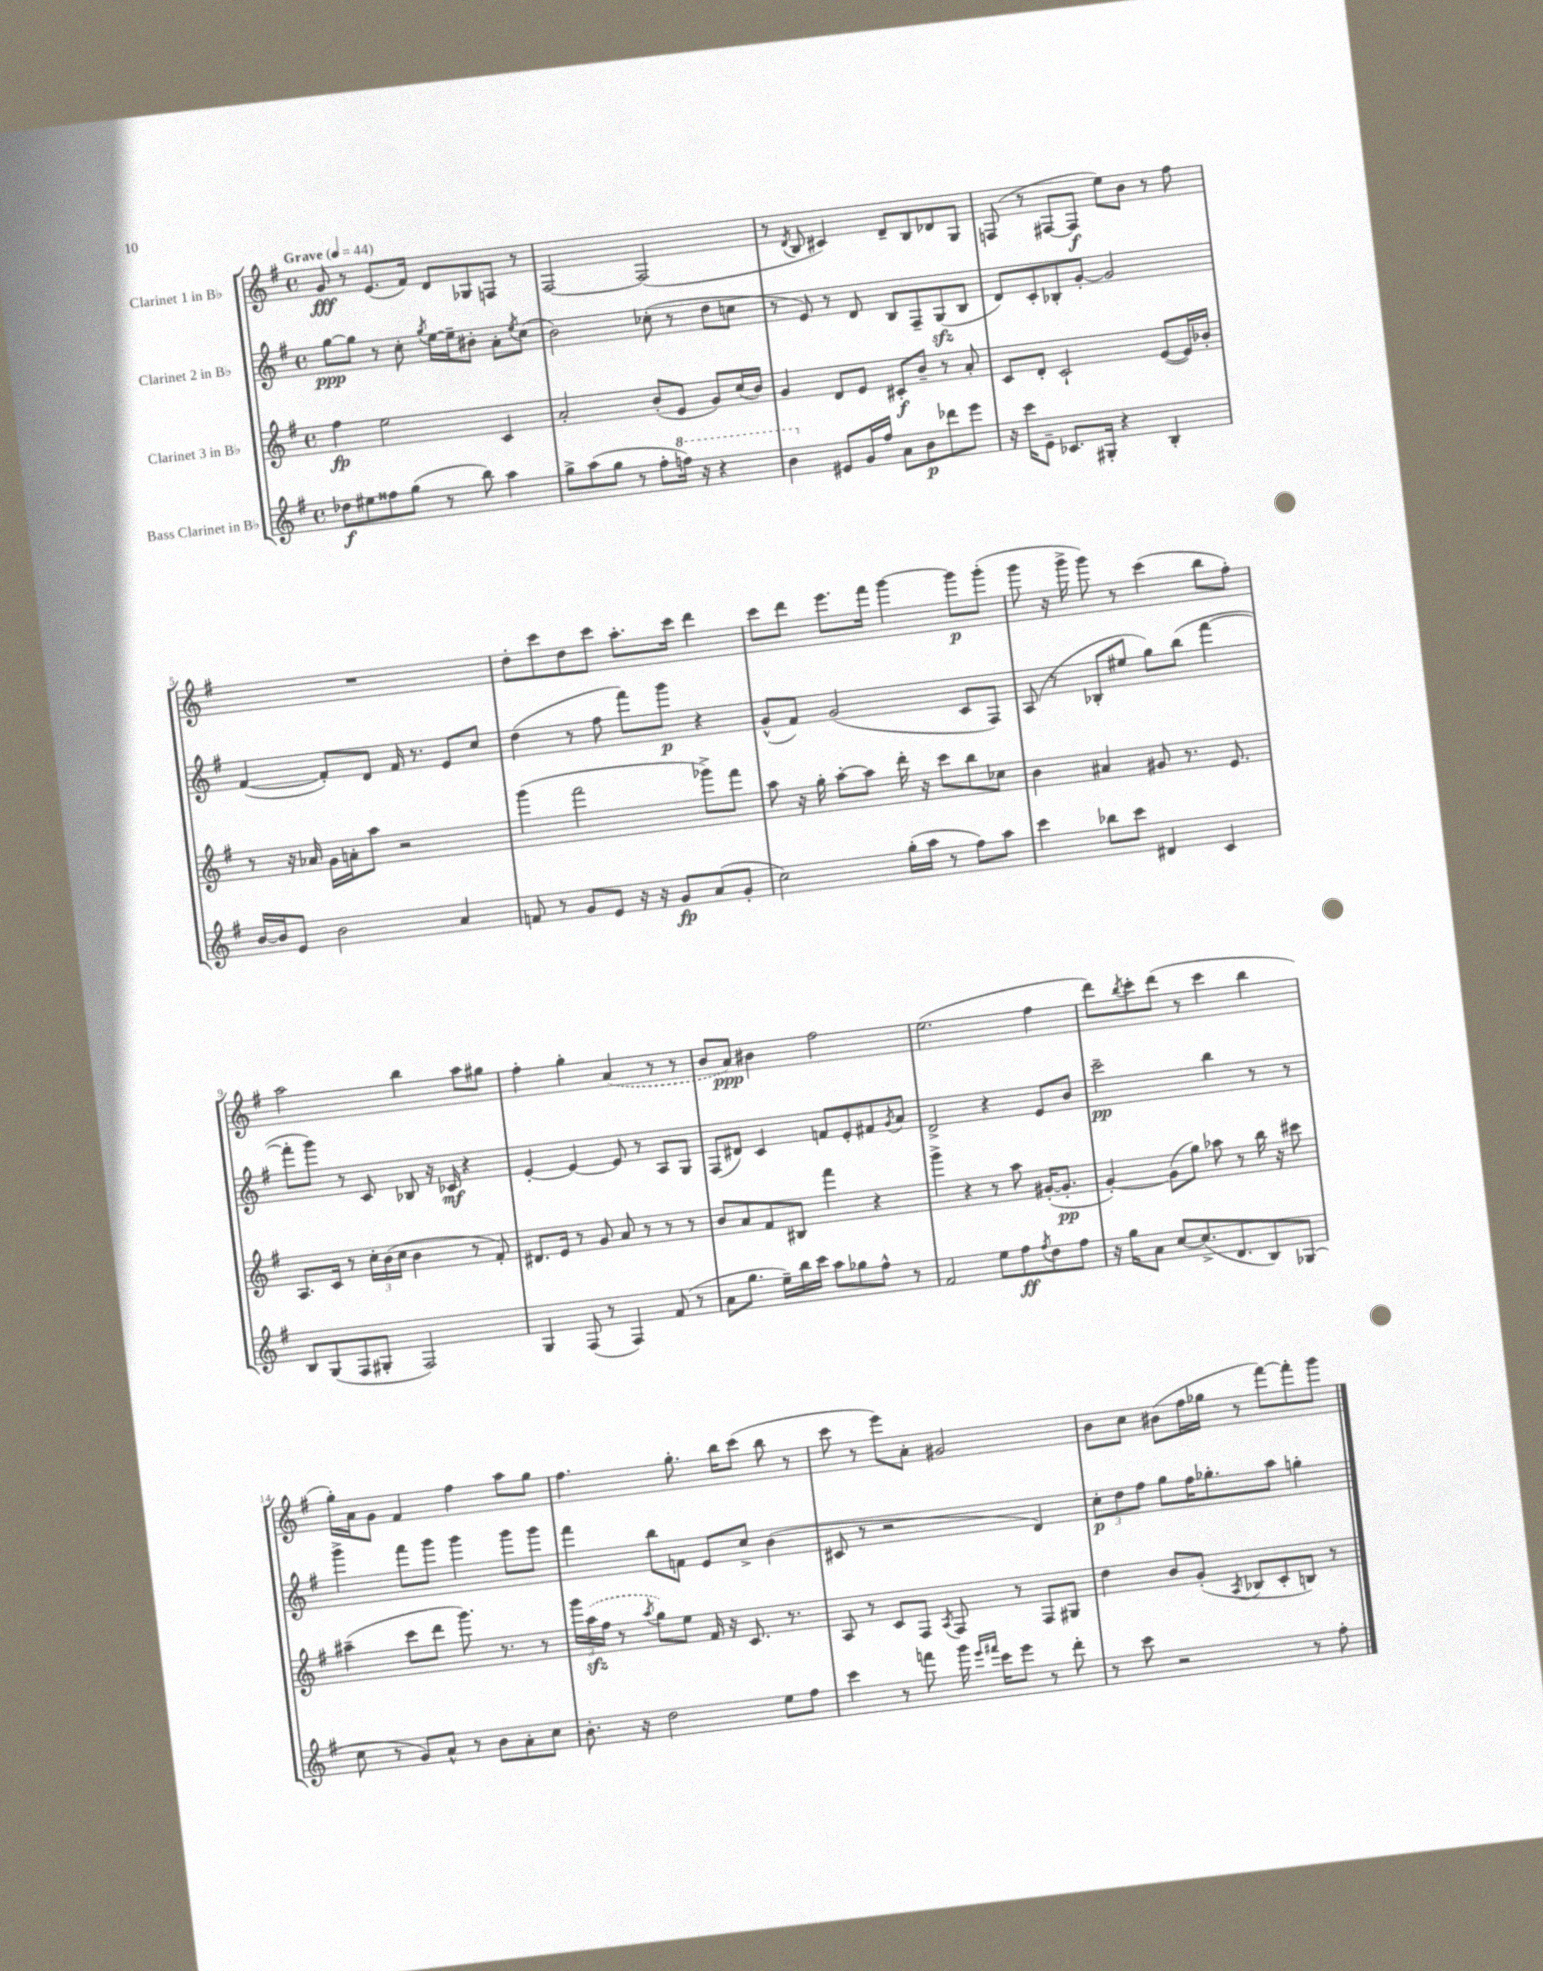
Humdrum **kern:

**kern	**dynam	**kern	**dynam	**kern	**dynam	**kern	**dynam
*part4	*part4	*part3	*part3	*part2	*part2	*part1	*part1
*staff4	*staff4	*staff3	*staff3	*staff2	*staff2	*staff1	*staff1
*I"Bass Clarinet in B♭	*	*I"Clarinet 3 in B♭	*	*I"Clarinet 2 in B♭	*	*I"Clarinet 1 in B♭	*
*clefG2	*	*clefG2	*	*clefG2	*	*clefG2	*
*k[f#]	*	*k[f#]	*	*k[f#]	*	*k[f#]	*
*M4/4	*	*M4/4	*	*M4/4	*	*M4/4	*
*met(c)	*	*met(c)	*	*met(c)	*	*met(c)	*
*MM44	*	*MM44	*	*MM44	*	*MM44	*
=1	=1	=1	=1	=1	=1	=1	=1
!	!	!	!	!	!	!LO:TX:a:B:t=Grave	!
8dd-X\L	f	4ff#\	fp	[8gg\L	ppp	8g/	fff
8ee#X\	.	.	.	8gg\J]	.	8r	.
8ff##X\	.	2ee\	.	8r	.	(8.e/L	.
(8gg\J	.	.	.	8cc'\	.	.	.
.	.	.	.	.	.	16f#/Jk)	.
.	.	.	.	8qgg/	.	.	.
8r	.	.	.	[16ee\LL	.	8d/L	.
.	.	.	.	16ee~\J]	.	.	.
8bb\)	.	.	.	8b#X'\J	.	8G-X/	.
4aa\	.	4c/	.	8a'\L	.	8Fn/J	.
.	.	.	.	8qee/	.	.	.
.	.	.	.	(8cc\J	.	8r	.
=2	=2	=2	=2	=2	=2	=2	=2
8gg^\L	.	2a'/	.	2b\)	.	[2F#/	.
(8aa\	.	.	.	.	.	.	.
8gg\J	.	.	.	.	.	.	.
8r	.	.	.	.	.	.	.
8ff#'\L	.	(8b'/L	.	(8cc-X'\	.	(2F#/]	.
*8va	*	*	*	*	*	*	*
16fffn\Jk)	.	8e/J	.	8r	.	.	.
16r	.	.	.	.	.	.	.
4r	.	8g/L)	.	8dd\L	.	.	.
.	.	(16cc/L	.	8ccn\J	.	.	.
.	.	16b/JJ)	.	.	.	.	.
=3	=3	=3	=3	=3	=3	=3	=3
4bb\	.	4g/	.	8r	.	8r	.
.	.	.	.	.	.	8qd/	.
.	.	.	.	8e/)	.	8B/	.
*X8va	*	*	*	*	*	*	*
8e#X/L	.	8d/L	.	8r	.	4c#X/)	.
16g/L	.	8e/J	.	8d/	.	.	.
16ff#/JJ	.	.	.	.	.	.	.
8a\L	.	8c#X'/L	f	8B/L	.	8d~/L	.
8b\	p	8b~/J	.	8F#~/	.	8B/	.
8ddd-X\	.	8r	.	(8Gzz/	.	8d-X/	.
8eee\J	.	8a'/	.	8B/J	.	8G/J	.
=4	=4	=4	=4	=4	=4	=4	=4
16r	.	8c/L	.	8d/L)	.	(8Fn/	.
16ccc\KL	.	.	.	.	.	.	.
8e~\J	.	8d'/J	.	8c'/	.	8r	.
8.c-X/L	.	2c`/	.	8B-X'/	.	[8F#X/L	.
.	.	.	.	[8g'/J	.	8F#/J]	f
16G#X'/Jk	.	.	.	.	.	.	.
4r	.	.	.	2g/]	.	8ee\L)	.
.	.	.	.	.	.	8b\J	.
4B'/	.	([8e/L	.	.	.	8r	.
.	.	16e/L])	.	.	.	8ff#\	.
.	.	16b-X'/JJ	.	.	.	.	.
!!LO:LB:g=z
=5	=5	=5	=5	=5	=5	=5	=5
[16b/LL	.	8r	.	([4f#/	.	1r	.
16b/J]	.	.	.	.	.	.	.
8e/J	.	16r	.	.	.	.	.
.	.	16a-X/	.	.	.	.	.
2b\	.	16g\LL	.	8f#'/L])	.	.	.
.	.	16an'\J	.	.	.	.	.
.	.	8aa\J	.	8d/J	.	.	.
.	.	2r	.	16f#/	.	.	.
.	.	.	.	8.r	.	.	.
4a/	.	.	.	8e/L	.	.	.
.	.	.	.	8cc/J	.	.	.
=6	=6	=6	=6	=6	=6	=6	=6
8fn/	.	(4ggg\	.	(4dd\	.	8dd'\L	.
8r	.	.	.	.	.	8ccc\	.
8g/L	.	2fff#\	.	8r	.	8dd\	.
8e/J	.	.	.	8ff#\	.	8ccc\J	.
16r	.	.	.	8fff#\L)	.	8.aa'\L	.
16r	.	.	.	.	.	.	.
8g/L	fp	.	.	8ggg\J	p	.	.
.	.	.	.	.	.	16ccc\Jk	.
(8a/	.	8ggg-X^\L)	.	4r	.	4ddd\	.
8g'/J	.	8fff#\J	.	.	.	.	.
=7	=7	=7	=7	=7	=7	=7	=7
2cc\)	.	8aa\	.	(8g^^/L	.	8ccc\L	.
.	.	16r	.	8f#/J)	.	8ddd\J	.
.	.	16gg'\	.	.	.	.	.
.	.	[8aa'\L	.	(2g/	.	8.eee\L	.
.	.	8aa\J]	.	.	.	.	.
.	.	.	.	.	.	16fff#\Jk	.
(16gg'\LL	.	16ddd'\	.	.	.	[4ggg\	.
16aa\JJ	.	16r	.	.	.	.	.
8r	.	8ccc\L	.	.	.	.	.
8ff#\L)	.	8bb\	.	8c/L	.	8ggg\L]	p
8aa\J	.	8cc-X\J	.	8F#/J)	.	(8ggg'\J	.
=8	=8	=8	=8	=8	=8	=8	=8
4ccc\	.	4b\	.	(8A/	.	8ggg\	.
.	.	.	.	8r	.	16r	.
.	.	.	.	.	.	16ggg^\	.
8bb-X\L	.	4a#X/	.	8B-X'/L	.	8ggg\)	.
8ccc\J	.	.	.	8ee#X/J	.	8r	.
4d#X/	.	8g#X/	.	8gg\L)	.	(4ccc\	.
.	.	8.r	.	(8bb\J	.	.	.
4c/	.	.	.	[4fff#\	.	8bb\L	.
.	.	8.e/	.	.	.	.	.
.	.	.	.	.	.	8ff#'\J)	.
!!LO:LB:g=z
=9	=9	=9	=9	=9	=9	=9	=9
8B/L	.	8.A/L	.	8fff#'\L]	.	2aa\	.
(8G/	.	.	.	8ggg\J)	.	.	.
.	.	16c/Jk	.	.	.	.	.
8F#/	.	8r	.	8r	.	.	.
8G#X'/J	.	24cc'\LL	.	8c/	.	.	.
.	.	(24b\	.	.	.	.	.
.	.	24cc\JJ	.	.	.	.	.
2F#/)	.	4b\	.	8B-X/	.	4bb\	.
.	.	.	.	16r	.	.	.
.	.	.	.	16c-X/	mf	.	.
.	.	8r	.	4r	.	8aa\L	.
.	.	8f#'/)	.	.	.	8gg#X\J	.
=10	=10	=10	=10	=10	=10	=10	=10
4G/	.	8.d#X/L	.	[4e'/	.	4ff#'\	.
.	.	16e/Jk	.	.	.	.	.
(8F#/	.	8r	.	4e/_	.	4gg'\	.
8r	.	8g/	.	.	.	.	.
4F#/)	.	8a/	.	8e/]	.	(4a/	.
.	.	8r	.	8r	.	.	.
(8f#/	.	8r	.	8A/L	.	8r	.
8r	.	8r	.	8G/J	.	8r	.
=11	=11	=11	=11	=11	=11	=11	=11
8a\L	.	8b/L	.	(8F#/L	.	8b/L	.
8.gg\J	.	8a/	.	8d#X/J)	.	8a/J)	ppp
.	.	8f#/	.	4c/	.	4b#X\	.
16ee~\LL)	.	.	.	.	.	.	.
16bb\	.	8B#X/J	.	.	.	.	.
16ccc\JJ	.	.	.	.	.	.	.
8aa\L	.	4fff#\	.	8fn/L	.	2ff#\	.
8gg-X\	.	.	.	8e'/	.	.	.
8ff#^^\J	.	4r	.	8f#X/	.	.	.
.	.	.	.	8qg/	.	.	.
8r	.	.	.	8a/J	.	.	.
=12	=12	=12	=12	=12	=12	=12	=12
2f#/	.	4ggg^\	.	2d^/	.	(2.ee\	.
.	.	4r	.	.	.	.	.
8ee\L	.	8r	.	4r	.	.	.
8ff#\	ff	8aa\	.	.	.	.	.
8qff#/	.	.	.	.	.	.	.
8dd\	.	([16g#X'/KL	.	8e/L	.	4ff#\	.
.	.	8.g#'/J]	pp	.	.	.	.
8ff#\J	.	.	.	8b/J	.	.	.
=13	=13	=13	=13	=13	=13	=13	=13
16r	.	[4g'/)	.	2ccc~\	pp	8ddd\L)	.
16gg\KL	.	.	.	.	.	.	.
.	.	.	.	.	.	8qbb/	.
8a\J	.	.	.	.	.	8ccc'\	.
[8cc/L	.	(8g\L]	.	.	.	(8ddd\J	.
(8.cc^/]	.	8gg\J)	.	.	.	8r	.
.	.	8aa-X\	.	4bb\	.	4ccc\	.
8.d/	.	.	.	.	.	.	.
.	.	8r	.	.	.	.	.
8B/)	.	16bb\	.	8r	.	4bb\	.
.	.	16r	.	.	.	.	.
(8G-X/J	.	8ccc#X\	.	8r	.	.	.
!!LO:LB:g=z
=14	=14	=14	=14	=14	=14	=14	=14
8cc\	.	(4aa#X~\	.	4ggg^\	.	16gg'\LL)	.
.	.	.	.	.	.	16a\J	.
8r	.	.	.	.	.	8g\J	.
8g/L)	.	8ccc\L	.	8fff#\L	.	4f#/	.
8a^^/J	.	8ddd\J	.	8ggg\J	.	.	.
8r	.	8.ggg\)	.	4ggg\	.	4ff#\	.
8b\L	.	.	.	.	.	.	.
.	.	8.r	.	.	.	.	.
8a'\	.	.	.	8ggg\L	.	8aa\L	.
8cc\J	.	8r	.	8ggg\J	.	8gg\J	.
=15	=15	=15	=15	=15	=15	=15	=15
8.b'\	.	24ggg\LL	.	4fff#\	.	4.ff#\	.
.	.	(24aazz\	.	.	.	.	.
.	.	24ff#\JJ	.	.	.	.	.
.	.	8r	.	.	.	.	.
16r	.	.	.	.	.	.	.
.	.	8qaa/	.	.	.	.	.
2dd\	.	8gg\L)	.	8bb\L	.	.	.
.	.	8ee\J	.	8fn\J	.	8.gg'\	.
.	.	16f#/	.	8e/L	.	.	.
.	.	16r	.	.	.	16bb\KL	.
.	.	8.c/	.	8cc^/J	.	(8ccc\J	.
8ee\L	.	.	.	(4b\	.	8bb\	.
.	.	8.r	.	.	.	.	.
8ff#\J	.	.	.	.	.	8r	.
=16	=16	=16	=16	=16	=16	=16	=16
4ccc\	.	8A/	.	8c#X/	.	8ccc\	.
.	.	8r	.	8r	.	8r	.
8r	.	8c/L	.	2r	.	8eee\L)	.
8fffn\	.	8F#/J	.	.	.	8a'\J	.
.	.	8qA/	.	.	.	.	.
16ggg\	.	8F#/	.	.	.	2g#X/	.
16qqeee/LL	.	.	.	.	.	.	.
16qqfff#X/JJ	.	.	.	.	.	.	.
16ccc\KL	.	.	.	.	.	.	.
8eee\J	.	8r	.	.	.	.	.
8r	.	8F#/L	.	4d/)	.	.	.
8ddd'\	.	8G#X/J	.	.	.	.	.
=17	=17	=17	=17	=17	=17	=17	=17
8r	.	4dd\	.	12cc'\L	p	8b\L	.
.	.	.	.	12dd\	.	.	.
8ccc\	.	.	.	.	.	8cc\J	.
.	.	.	.	12ff#\J	.	.	.
2r	.	8b/L	.	8gg\L	.	(8b#X\L	.
.	.	(8g'/J	.	16ff#\K	.	16ff#\L	.
.	.	.	.	8.gg-X'\	.	16gg-X\JJ	.
.	.	8qA/	.	.	.	.	.
.	.	8B-X/L	.	.	.	8r	.
.	.	8c'/	.	8aa\J	.	[8fff#\L)	.
8r	.	8Bn/J)	.	4ggn'\	.	8fff#'\]	.
8ff#'\	.	8r	.	.	.	8ggg\J	.
==	==	==	==	==	==	==	==
*-	*-	*-	*-	*-	*-	*-	*-
